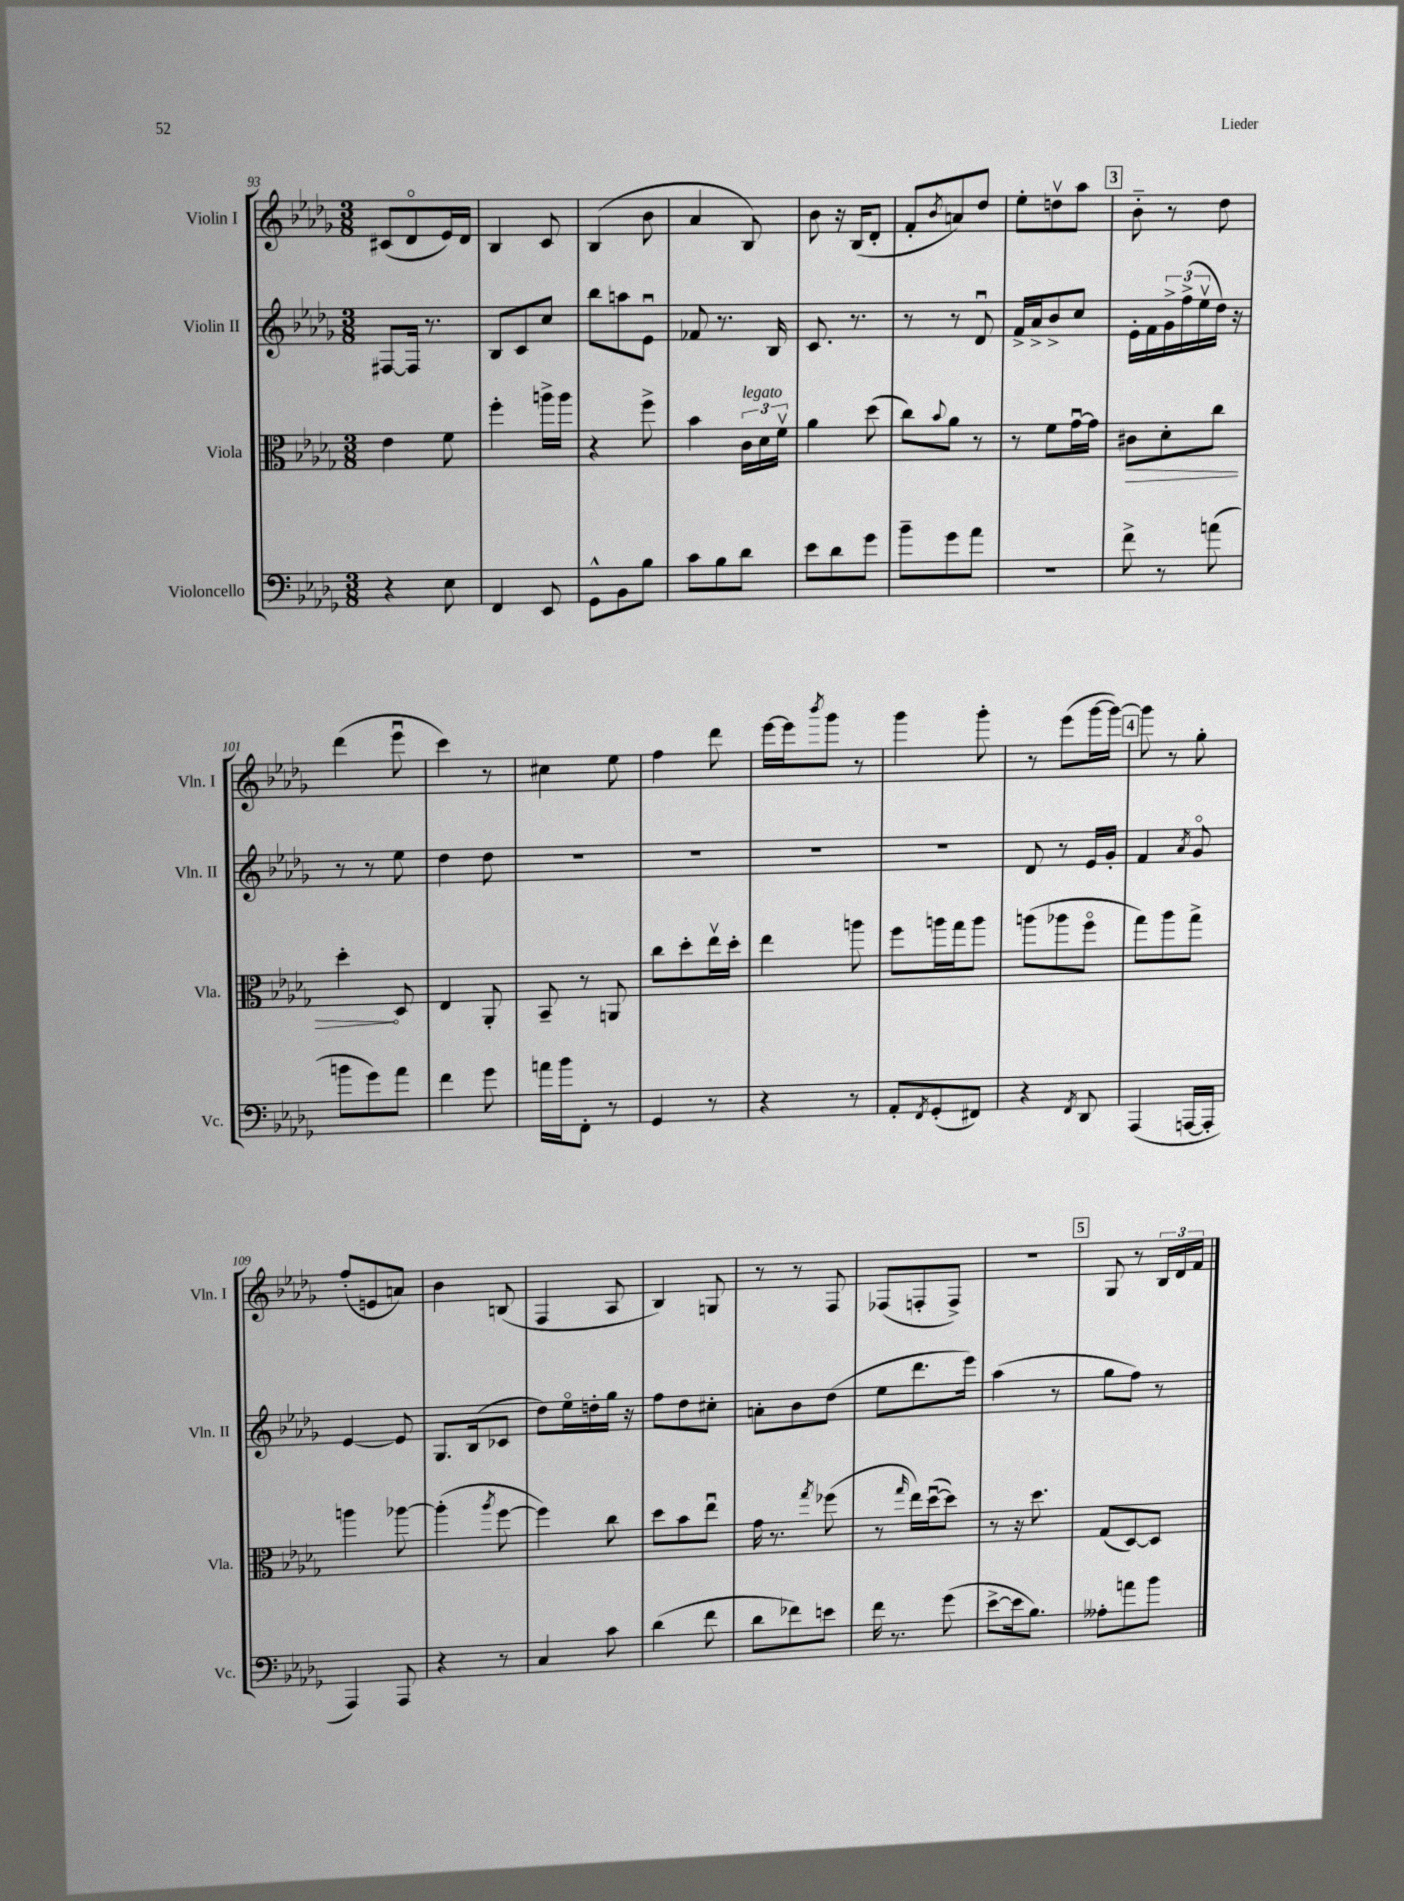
<<
\new StaffGroup <<
\new Staff = "s0" \with { instrumentName = "Violin I" shortInstrumentName = "Vln. I" } {
    \clef treble \key des \major \numericTimeSignature \time 3/8
    cis'8( des'8\flageolet ees'16) des'16 |
    bes4 c'8 |
    bes4( bes'8 |
    aes'4 bes8) |
    bes'8 r16 bes16( des'8-. |
    f'8-. \acciaccatura { bes'8 } a'8) des''8 |
    ees''8-. d''8\upbow aes''8 |
    \mark \markup { \box "3" } bes'8-_ r8 des''8 |
    des'''4( ees'''8\downbow |
    c'''4) r8 |
    cis''4 ees''8 |
    f''4 des'''8 |
    ees'''16~ ees'''16 \acciaccatura { bes'''8 } ges'''8 r8 |
    ges'''4 ges'''8-. |
    r8 ees'''8( ges'''16~ ges'''16~) |
    \mark \markup { \box "4" } ges'''8 r8 ges''8-. |
    f''8-.( e'8 a'8) |
    bes'4 b8( |
    f4 aes8 |
    bes4) g8 |
    r8 r8 f8 |
    fes8( f8-. f8->) |
    r4. |
    \mark \markup { \box "5" } ges8 r8 \tuplet 3/2 { bes16 des'16 f'16 } \bar "|." |
}
\new Staff = "s1" \with { instrumentName = "Violin II" shortInstrumentName = "Vln. II" } {
    \clef treble \key des \major \numericTimeSignature \time 3/8
    fis8~ fis16 r8. |
    bes8 c'8 c''8 |
    bes''8 a''8 ees'8\downbow |
    fes'8 r8. bes16 |
    c'8. r8. |
    r8 r8 des'8\downbow |
    f'16-> aes'16-> bes'8-> c''8 |
    \mark \markup { \box "3" } ees'16-. f'16 \tuplet 3/2 { ges'16-> f''16->( ees''16\upbow } des''16) r16 |
    r8 r8 ees''8 |
    des''4 des''8 |
    R4. |
    R4. |
    R4. |
    R4. |
    des'8 r8 ees'16 ges'16-. |
    \mark \markup { \box "4" } f'4 \acciaccatura { aes'8 } ges'8\flageolet |
    ees'4~ ees'8 |
    ges8. bes16( ces'8 |
    des''8) ees''16\flageolet d''16-. ges''16 r16 |
    f''8 des''8 cis''8-. |
    a'8-. bes'8 des''8( |
    ees''8 des'''8. ees'''16) |
    aes''4( r8 |
    \mark \markup { \box "5" } ges''8 f''8) r8 \bar "|." |
}
\new Staff = "s2" \with { instrumentName = "Viola" shortInstrumentName = "Vla." } {
    \clef alto \key des \major \numericTimeSignature \time 3/8
    ees'4 f'8 |
    f''4-. a''16-> a''16 |
    r4 f''8-> |
    bes'4 \tuplet 3/2 { c'16^\markup { \italic "legato" } des'16 f'16\upbow } |
    aes'4 des''8( |
    c''8) \appoggiatura { bes'8 } aes'8 r8 |
    r8 f'8 ges'16~\downbow ges'16 |
    \mark \markup { \box "3" } \once \override Hairpin.circled-tip = ##t cis'8\> des'8-. c''8 |
    des''4-.\! des8 |
    ees4 aes,8-. |
    bes,8-- r8 a,8 |
    c''8 des''8-. ees''16\upbow des''16-. |
    ees''4 a''8 |
    f''8 a''16 ges''16 a''8 |
    a''8( aes''8 f''8\flageolet |
    \mark \markup { \box "4" } ges''8) aes''8 ges''8-> |
    a''4 aes''8~ |
    aes''4-.( \acciaccatura { aes''8 } f''8~ |
    f''4) c''8 |
    des''8 bes'8 ees''8\downbow |
    ges'16 r8. \acciaccatura { ges''8 } fes''8( |
    r8 \grace { ges''16 } ees''16) des''16~\downbow( des''8) |
    r8 r16 des''8. |
    \mark \markup { \box "5" } ges8( des8~) des8 \bar "|." |
}
\new Staff = "s3" \with { instrumentName = "Violoncello" shortInstrumentName = "Vc." } {
    \clef bass \key des \major \numericTimeSignature \time 3/8
    r4 ees8 |
    f,4 ees,8 |
    ges,8-^ bes,8 bes8 |
    c'8 bes8 des'8 |
    ees'8 des'8 ges'8 |
    bes'8-- ges'8 aes'8 |
    R4. |
    \mark \markup { \box "3" } f'8-> r8 a'8( |
    b'8 ges'8) aes'8 |
    f'4 ges'8 |
    a'16 bes'16 f,8-. r8 |
    ges,4 r8 |
    r4 r8 |
    aes,8-. \acciaccatura { f,8 } ges,8-.( fis,8) |
    r4 \acciaccatura { f,8 } des,8 |
    \mark \markup { \box "4" } aes,,4( a,,16~ a,,16-. |
    aes,,4) aes,,8 |
    r4 r8 |
    c4 c'8 |
    des'4( f'8 |
    des'8 fes'8) e'8 |
    f'16 r8. ges'8( |
    ees'8~-> ees'16 bes8.) |
    \mark \markup { \box "5" } aeses8-. a'8 bes'8 \bar "|." |
}
>>
>>
\layout { \context { \Score currentBarNumber = #93 } }
